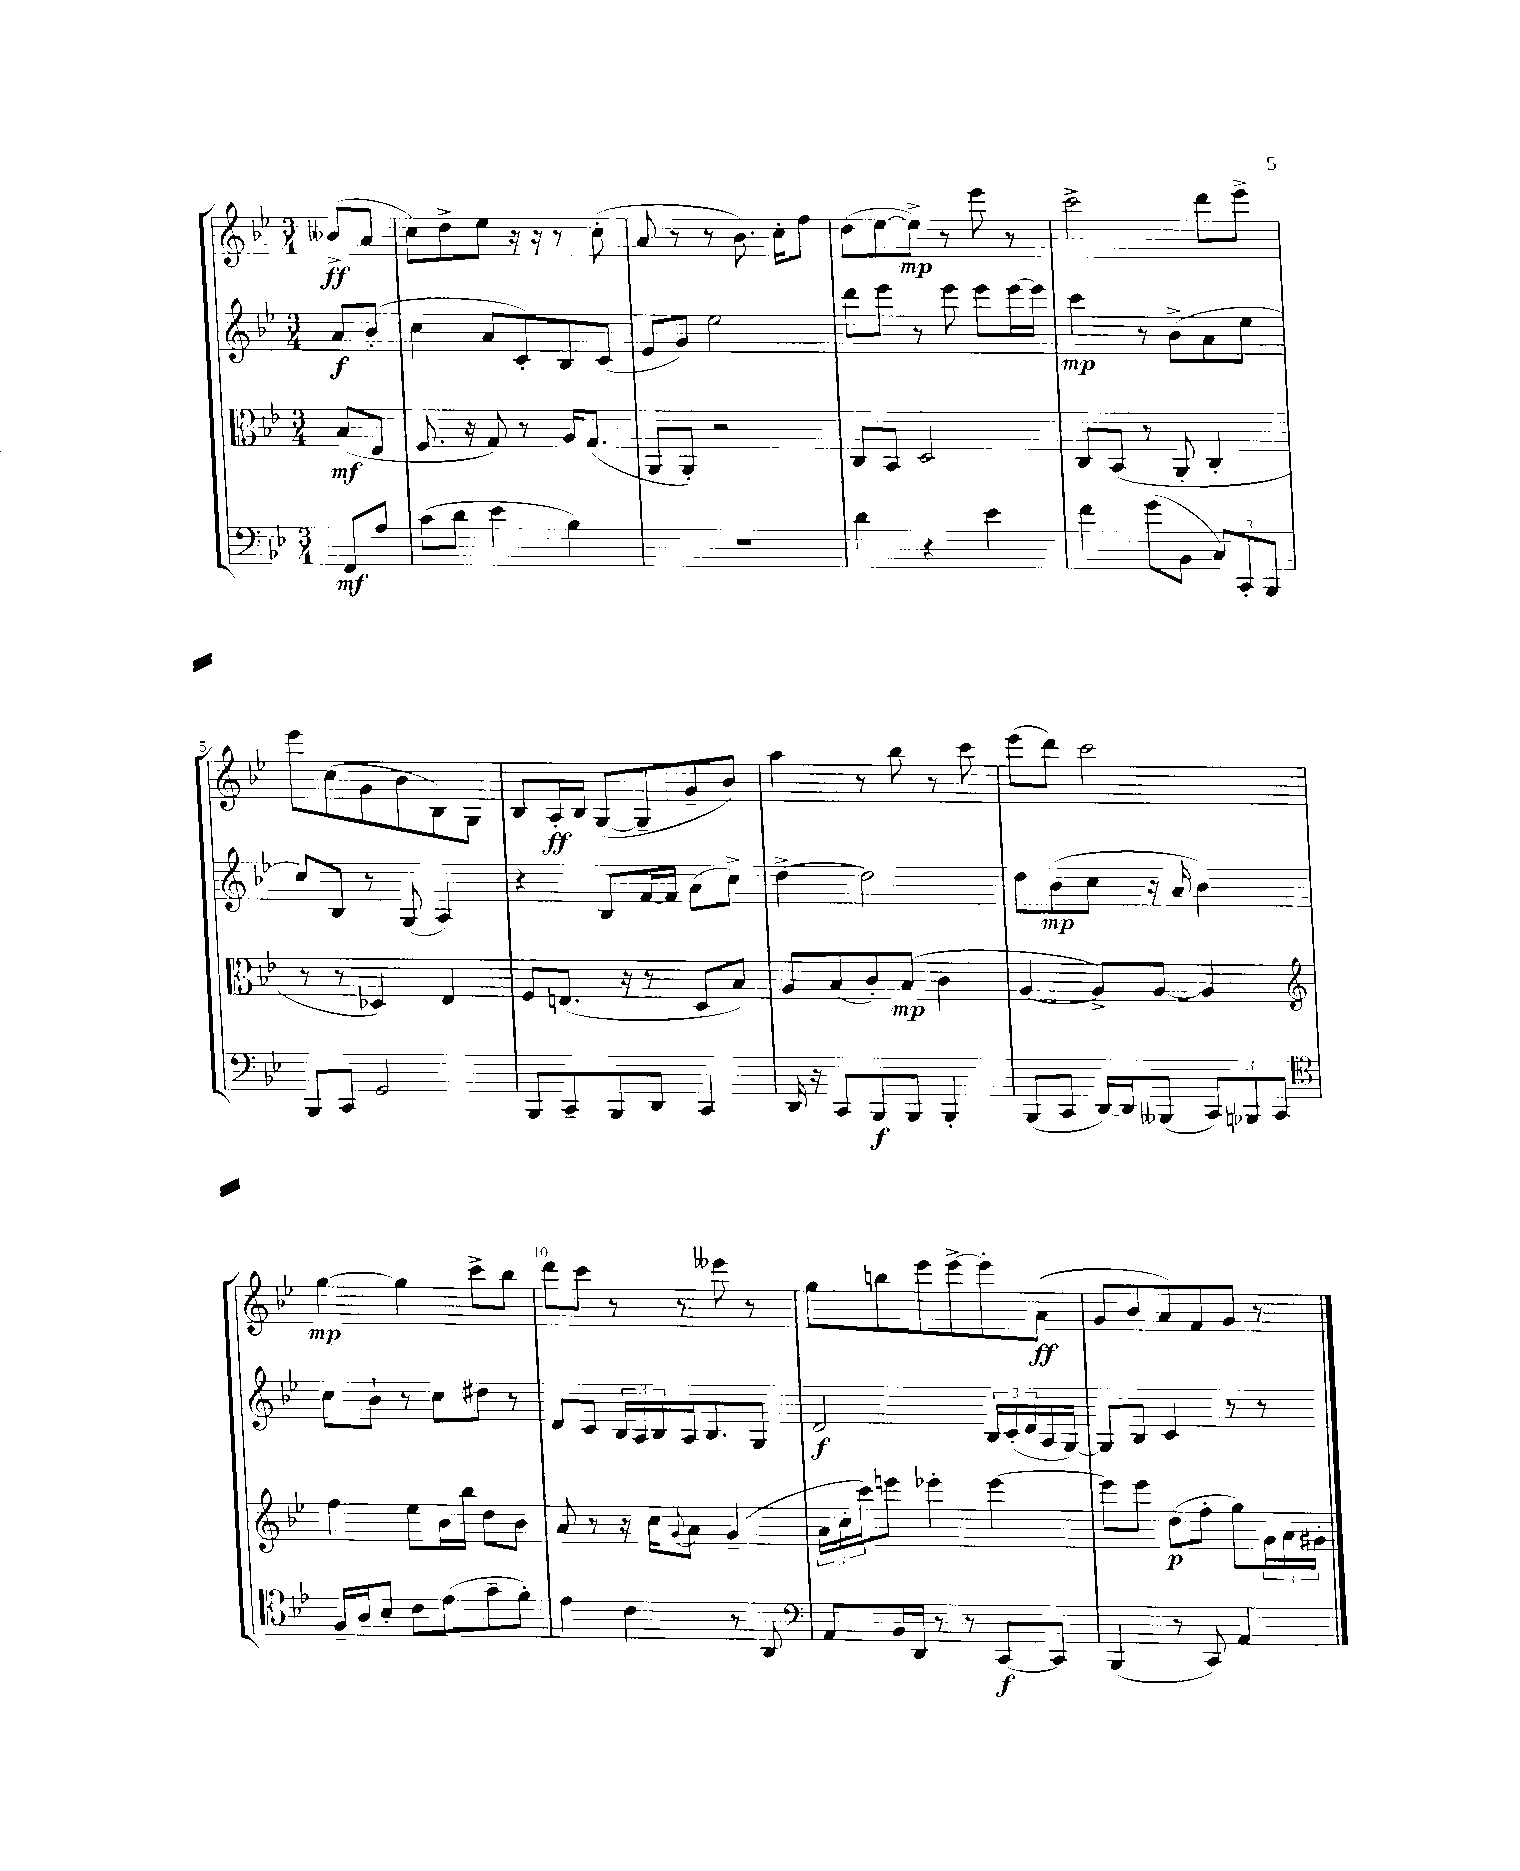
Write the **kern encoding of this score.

**kern	**kern	**kern	**kern
*staff4	*staff3	*staff2	*staff1
*clefF4	*clefC3	*clefG2	*clefG2
*k[b-e-]	*k[b-e-]	*k[b-e-]	*k[b-e-]
*M3/4	*M3/4	*M3/4	*M3/4
8FF	(8B-	8a	(8b--^
8A	8E-	(8b-'	8a
=	=	=	=
(8c	8.F	4cc	8cc)
8d	.	.	8dd^
.	16r	.	.
4e-	8G)	8a	8ee-
.	8r	8c')	16r
.	.	.	16r
4B-)	16A	8B-	8r
.	(8.G	.	.
.	.	(8c	(8cc'
=	=	=	=
2.r	8AA	8e-	8a
.	8AA')	8g)	8r
.	2r	2ee-	8r
.	.	.	8.b-)
.	.	.	16cc'
.	.	.	8ff
=	=	=	=
4d	8C	8ddd	(8dd
.	8BB-	8eee-	[8ee-
4r	2D	8r	8ee-^])
.	.	8eee-	8r
4e-	.	8eee-	8eee-
.	.	[16eee-	8r
.	.	16eee-]	.
=	=	=	=
4f	8C	4ccc	2ccc^
.	(8BB-	.	.
(8g	8r	8r	.
8BB-	8AA'	(8b-^	.
12C)	4C'	8a	8ddd
12CC'	.	.	.
.	.	8ee-	8eee-^
12BBB-	.	.	.
=	=	=	=
8BBB-	8r	8cc)	8eee-
8CC	8r	8B-	(8cc
2GG	4D-)	8r	8g
.	.	(8G	8b-
.	4E-	4A)	8B-)
.	.	.	8G
=	=	=	=
8BBB-	8F	4r	8B-
8CC~	(8.E	.	16A'
.	.	.	16B-
8BBB-	.	8B-	([8G
.	16r	.	.
8DD	8r	[16f	8G~]
.	.	16f]	.
4CC	8D	(8a	8g~
.	8B-)	8cc^)	8b-)
=	=	=	=
16DD	8A	[4dd^	4aa
16r	.	.	.
8CC	(8B-	.	.
8BBB-	8c')	2dd]	8r
8BBB-	(8B-	.	8bb-
4BBB-'	4c	.	8r
.	.	.	8ccc
=	=	=	=
(8BBB-	[4A	8dd	(8eee-
8CC	.	(8b-	8ddd)
[16DD)	8A^])	8cc	2ccc
16DD]	.	.	.
(8BBB--	[8A	16r	.
.	.	16a	.
12CC)	4A]	4b-)	.
12BBB-	.	.	.
12CC	.	.	.
=	=	=	=
*clefC4	*clefG2	*	*
16F~	4ff	8cc	[4gg
16A	.	.	.
8B-'	.	8b-`	.
8c	8ee-	8r	4gg]
(8e-	16b-	8cc	.
.	16bb-	.	.
8g~	8dd	8dd#	8ccc^
8f')	8b-	8r	8bb-
=	=	=	=
4e-	8a	8d	8ddd
.	8r	8c	8ccc
4c	16r	24B-	8r
.	.	24A	.
.	16cc	.	.
.	.	24B-	.
.	8qqg	.	.
.	8a	16A	8r
.	.	8.B-	.
8r	(4g~	.	8eee--
8AA	.	8G	8r
=	=	=	=
*clefF4	*	*	*
8AA	24a	2d	8gg
.	24cc'	.	.
.	24ccc)	.	.
16BB-	8eee	.	8bb
16DD	.	.	.
8r	4eee-'	.	8eee-
8r	.	.	[8eee-^
[8CC	[4eee-	24B-	8eee-']
.	.	(24c'	.
.	.	24d	.
8CC]	.	16A	(8a
.	.	[16G)	.
=	=	=	=
(4BBB-	8eee-]	8G]	8g
.	8eee-	8B-	8b-
8r	(8dd	4c	8a)
8CC)	8ff'	.	8f
4AA	8gg)	8r	8g
.	24g	8r	8r
.	24a	.	.
.	24g#'	.	.
==	==	==	==
*-	*-	*-	*-
